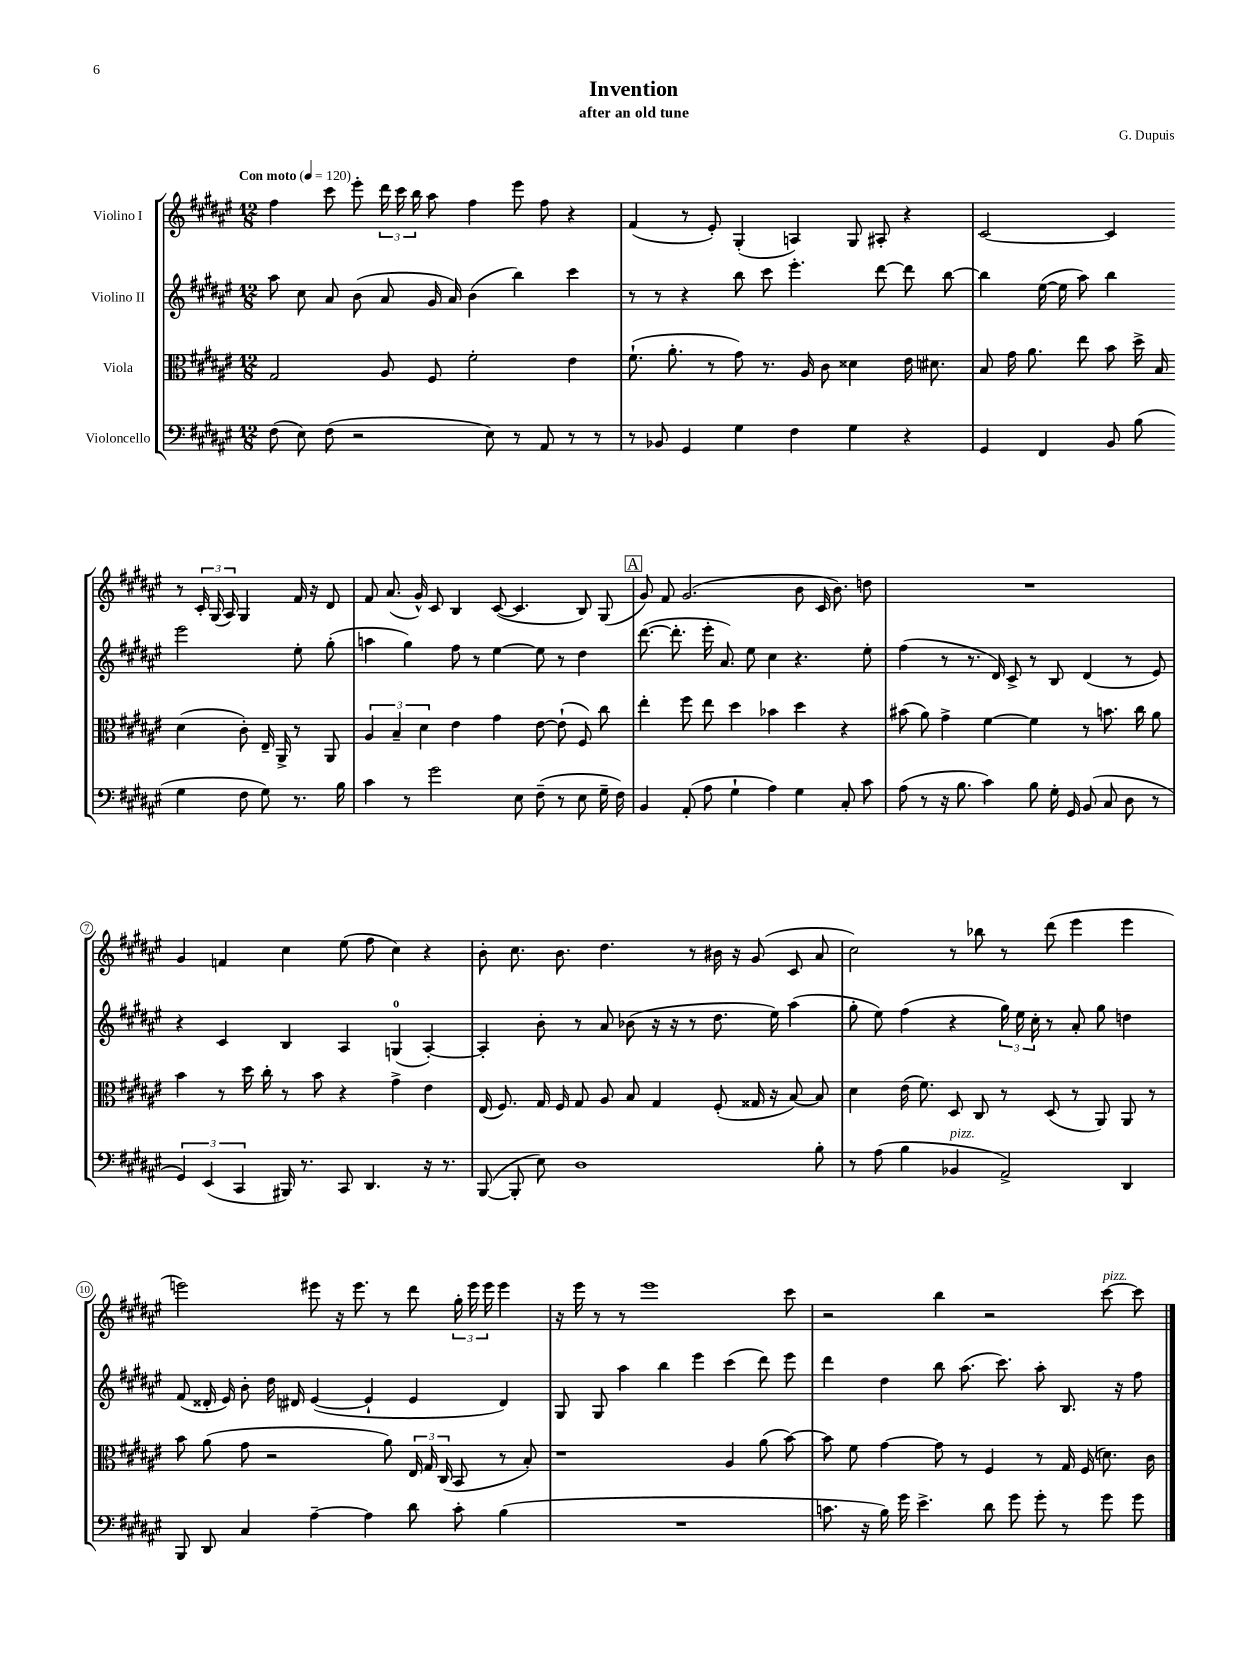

**kern	**kern	**kern	**kern
*part4	*part3	*part2	*part1
*staff4	*staff3	*staff2	*staff1
*I"Violoncello	*I"Viola	*I"Violino II	*I"Violino I
*clefF4	*clefC3	*clefG2	*clefG2
*k[f#c#g#d#a#e#]	*k[f#c#g#d#a#e#]	*k[f#c#g#d#a#e#]	*k[f#c#g#d#a#e#]
*M12/8	*M12/8	*M12/8	*M12/8
*MM120	*MM120	*MM120	*MM120
=1	=1	=1	=1
!	!	!	!LO:TX:a:B:t=Con moto
(8F#\	2G#/	8aa#\	4ff#\
8E#\)	.	8cc#\	.
(8F#\	.	8a#/	8ccc#\
2r	.	(8b\	8eee#'\
.	8A#/	8a#/	24ddd#\
.	.	.	24ccc#\
.	.	.	24bb\
.	8F#/	16g#/	8aa#\
.	.	16a#/)	.
.	2f#'\	(4b\	4ff#\
8E#\)	.	.	.
8r	.	4bb\)	8eee#\
8AA#/	.	.	8ff#\
8r	4e#\	4ccc#\	4r
8r	.	.	.
=2	=2	=2	=2
8r	(8.f#`\	8r	(4f#/
8BB-X/	.	8r	.
.	8.a#'\	.	.
4GG#/	.	4r	8r
.	8r	.	8e#'/)
4G#\	8g#\)	8bb\	(4G#'/
.	8.r	8ccc#\	.
4F#\	.	4.eee#'\	4An/)
.	16A#/	.	.
.	8c#\	.	.
4G#\	4d##X\	.	8G#/
.	.	[8ddd#\	8A#X'/
4r	16e#\	8ddd#\]	4r
.	8.d#X\	.	.
.	.	[8bb\	.
=3	=3	=3	=3
4GG#/	8B/	4bb\]	[2c#/
.	16g#\	.	.
.	8.a#\	.	.
4FF#/	.	([16ee#\	.
.	.	16ee#\]	.
.	8ee#\	8aa#\)	.
8BB/	8b\	4bb\	4c#/]
(8B\	16dd#^\	.	.
.	16B/	.	.
4G#\	(4d#\	2eee#\	8r
.	.	.	24c#'/
.	.	.	(24G#/
.	.	.	24A#/)
8F#\	8c#'\)	.	4G#/
8G#\)	16E#~/	.	.
.	16AA#^/	.	.
8.r	8r	8ee#'\	16f#/
.	.	.	16r
.	8AA#/	(8gg#'\	8d#/
16B\	.	.	.
!!LO:LB:g=z
=4	=4	=4	=4
4c#\	6A#/	4aan\	8f#/
.	.	.	(8.a#/
.	6B~/	.	.
8r	.	4gg#\)	.
.	.	.	16g#^^/)
.	6d#\	.	.
2g#\	.	.	8c#/
.	4e#\	8ff#\	4B/
.	.	8r	.
.	4g#\	[4ee#\	([8c#/
8E#\	.	.	4.c#/]
(8F#~\	[8e#\	8ee#\]	.
8r	(8e#`\]	8r	.
8E#\	8F#/)	4dd#\	8B/)
16G#~\	8cc#\	.	(8G#/
16F#\)	.	.	.
!!LO:REH:place=s1:t=A
=5	=5	=5	=5
4BB/	4ee#'\	([8.ddd#\	8g#/)
.	.	.	8f#/
.	.	8.ddd#'\]	.
(8AA#'/	8ff#\	.	(2.g#/
8A#\	8ee#\	16eee#'\	.
.	.	8.a#/)	.
4G#`\	4dd#\	.	.
.	.	8ee#\	.
4A#\)	4b-X\	4cc#\	.
4G#\	4dd#\	4.r	8b\
.	.	.	16c#/
.	.	.	8.b\)
8C#'/	4r	.	.
8c#\	.	8ee#'\	8ddn\
=6	=6	=6	=6
(8A#\	(8b#X\	(4ff#\	1.r
8r	8a#\)	.	.
16r	4g#^\	8r	.
8.B\	.	.	.
.	.	8.r	.
4c#\)	[4f#\	.	.
.	.	16d#/)	.
.	.	8c#^/	.
8B\	4f#\]	8r	.
16G#'\	.	8B/	.
16GG#/	.	.	.
(8BB/	8r	(4d#/	.
8C#/	8.bn\	.	.
8D#\	.	8r	.
.	16cc#\	.	.
8r	8a#\	8e#/)	.
!!LO:LB:g=z
=7	=7	=7	=7
6GG#/)	4b\	4r	4g#/
(6EE#/	.	.	.
.	8r	4c#/	4fn/
6CC#/	.	.	.
.	16dd#\	.	.
.	16cc#'\	.	.
16BBB#X/)	8r	4B/	4cc#\
8.r	.	.	.
.	8b\	.	.
8CC#/	4r	4A#/	(8ee#\
4.DD#/	.	.	8ff#\
.	4g#^\	(4Gn/	4cc#\)
16r	4e#\	[4A#'/)	4r
8.r	.	.	.
=8	=8	=8	=8
([8BBB/	(16E#/	4A#'/]	8b'\
.	8.F#/)	.	.
8BBB'/]	.	.	8.cc#\
8E#\)	16G#/	8b'\	.
.	16F#/	.	8.b\
1D#	8G#/	8r	.
.	8A#/	8a#/	4.dd#\
.	8B/	(8b-X\	.
.	4G#/	16r	.
.	.	16r	.
.	.	8r	8r
.	(8F#'/	8.dd#\	16b#X\
.	.	.	16r
.	16G##X/	.	(8g#/
.	16r	16ee#\)	.
.	[8B/)	(4aa#\	8c#/
8B'\	8B/]	.	8a#/
=9	=9	=9	=9
8r	4d#\	8gg#'\	2cc#\)
(8A#\	.	8ee#\)	.
4B\	(16e#\	(4ff#\	.
.	8.f#\)	.	.
!LO:TX:a:i:t=pizz.	!	!	!
4BB-X/	8D#/	4r	8r
.	8C#/	.	8bb-X\
2AA#^/)	8r	24gg#\)	8r
.	.	24ee#\	.
.	.	24cc#'\	.
.	(8D#/	8r	(8ddd#\
.	8r	8a#'/	4eee#\
.	8AA#/)	8gg#\	.
4DD#/	8AA#/	4ddn\	4eee#\
.	8r	.	.
!!LO:LB:g=z
=10	=10	=10	=10
8BBB/	8b\	(8f#/	2eeen\)
8DD#/	(8a#\	16d##X'/	.
.	.	16e#/)	.
4C#/	8g#\	8b'\	.
.	2r	16dd#\	.
.	.	16d#X/	.
[4A#~\	.	([4e#/	8eee#X\
.	.	.	16r
.	.	.	8.eee#\
4A#\]	.	4e#`/]	.
.	8a#\)	.	8r
8d#\	24E#/	4e#/	8ddd#\
.	24G#/	.	.
.	(24C#/	.	.
8c#'\	8BB/	.	24gg#'\
.	.	.	24eee#\
.	.	.	24eee#\
(4B\	8r	4d#/)	4eee#\
.	8B'/)	.	.
=11	=11	=11	=11
1.r	1r	8G#/	16r
.	.	.	16eee#\
.	.	8G#/	8r
.	.	4aa#\	8r
.	.	.	1eee#
.	.	4bb\	.
.	.	4eee#\	.
.	4A#/	(4ccc#\	.
.	(8a#\	8ddd#\)	.
.	[8b\)	8eee#\	8ccc#\
=12	=12	=12	=12
8.cn\	8b\]	4ddd#\	2r
.	8f#\	.	.
16r	.	.	.
16B\)	[4g#\	4dd#\	.
16g#\	.	.	.
4.e#^\	.	.	.
.	8g#\]	8bb\	4bb\
.	8r	(8.aa#\	.
8d#\	4F#/	.	2r
.	.	8.ccc#\)	.
8g#\	.	.	.
8g#'\	8r	8aa#'\	.
8r	16G#/	8.B/	.
.	(16F#/	.	.
!	!	!	!LO:TX:a:i:t=pizz.
8g#\	8.dn\)	.	[8ccc#\
.	.	16r	.
8g#\	.	8ff#\	8ccc#\]
.	16c#\	.	.
==	==	==	==
*-	*-	*-	*-
